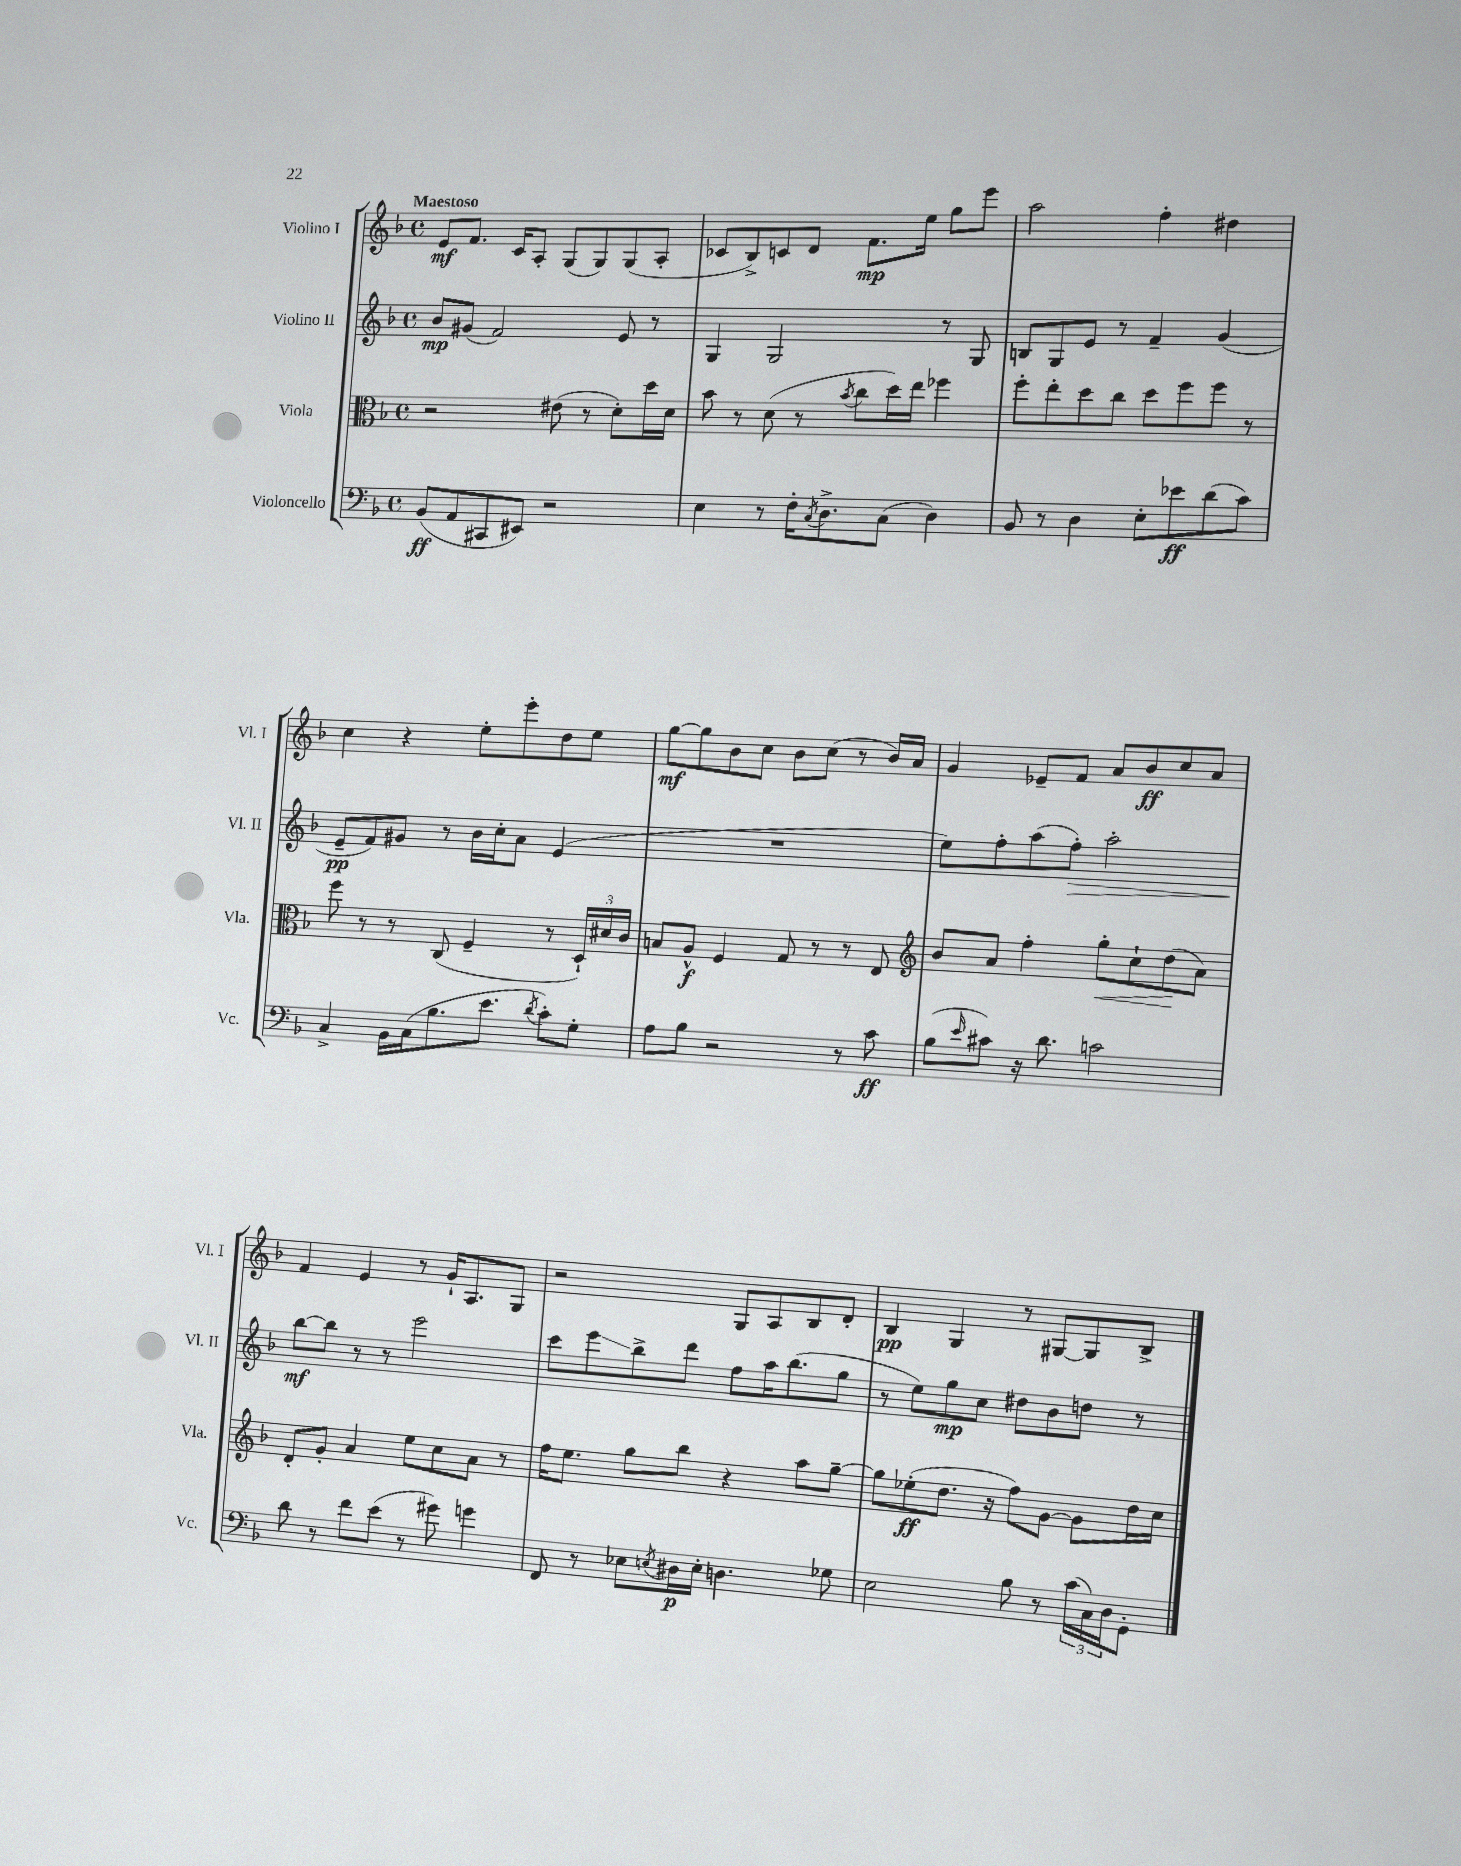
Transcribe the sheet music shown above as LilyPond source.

<<
\new StaffGroup <<
\new Staff = "s0" \with { instrumentName = "Violino I" shortInstrumentName = "Vl. I" } {
    \clef treble \key f \major \defaultTimeSignature \time 4/4 \tempo "Maestoso"
    e'8\mf f'8. c'16 a8-. g8( g8) g8( a8-. |
    ces'8 bes8->) c'8 d'8 f'8.\mp e''16 g''8 e'''8 |
    a''2 f''4-. dis''4 |
    c''4 r4 e''8-. e'''8-. d''8 e''8 |
    g''8~\mf g''8 bes'8 c''8 bes'8 c''8( r8 bes'16) a'16 |
    g'4 ees'8-- f'8 a'8 bes'8\ff c''8 a'8 |
    f'4 e'4 r8 g'16-! a8. g8 |
    r2 g8 a8 bes8 d'8-. |
    bes4\pp g4 r8 gis8~ gis8 bes8-> \bar "|." |
}
\new Staff = "s1" \with { instrumentName = "Violino II" shortInstrumentName = "Vl. II" } {
    \clef treble \key f \major \defaultTimeSignature \time 4/4
    bes'8\mp gis'8( f'2) e'8 r8 |
    g4 g2 r8 g8 |
    b8 g8 e'8 r8 f'4-- g'4( |
    e'8--\pp f'8) gis'8 r8 bes'16 c''16-. a'8 e'4( |
    R1 |
    e''8) f''8-. a''8( f''8-.\>) a''2-. |
    bes''8~\mf\! bes''8 r8 r8 e'''2 |
    c'''8 e'''8\glissando bes''8-> d'''8 f''8 a''16 bes''8.( g''8 |
    r8 e''8) g''8\mp c''8 dis''8 bes'8 d''8 r8 \bar "|." |
}
\new Staff = "s2" \with { instrumentName = "Viola" shortInstrumentName = "Vla." } {
    \clef alto \key f \major \defaultTimeSignature \time 4/4
    r2 eis'8( r8 d'8-.) d''16 d'16 |
    bes'8 r8 d'8( r8 \acciaccatura { bes'8 } c''8 d''16) e''16 fes''4 |
    f''8-. e''8-. d''8 c''8 d''8 f''8 f''8 r8 |
    f''8 r8 r8 c8( f4-- r8 \tuplet 3/2 { d16-!) dis'16 c'16 } |
    b8 a8-^\f f4 g8 r8 r8 e8 |
    \clef treble bes'8 a'8 f''4-. g''8-.\< c''8-! d''8\!( a'8) |
    d'8-. g'8-. a'4 e''8 c''8 a'8 r8 |
    f''16 e''8. g''8 bes''8 r4 a''8 g''8~-- |
    g''8 ees''8-.\ff( d''8. r16 f''8) g'8~ g'8 d''16 c''16 \bar "|." |
}
\new Staff = "s3" \with { instrumentName = "Violoncello" shortInstrumentName = "Vc." } {
    \clef bass \key f \major \defaultTimeSignature \time 4/4
    bes,8\ff( a,8 cis,8 eis,8) r2 |
    e4 r8 f16-. \acciaccatura { c8 } d8.-> c8( d4) |
    bes,8 r8 d4 e8-. ees'8\ff d'8( c'8) |
    c4-> bes,16 c16( bes8. e'8. \acciaccatura { d'8 } c'8-.) g8-. |
    a8 bes8 r2 r8 c'8\ff |
    bes8( \grace { e'16 } cis'8) r16 d'8. c'2 |
    d'8 r8 f'8 e'8( r8 gis'8) g'4 |
    f,8 r8 ees8 \acciaccatura { e8 } dis16\p e16-. d4. ges8 |
    e2 bes8 r8 \tuplet 3/2 { c'16( c16) d16 } g,8-. \bar "|." |
}
>>
>>
\layout { \context { \Score \remove "Bar_number_engraver" } }
